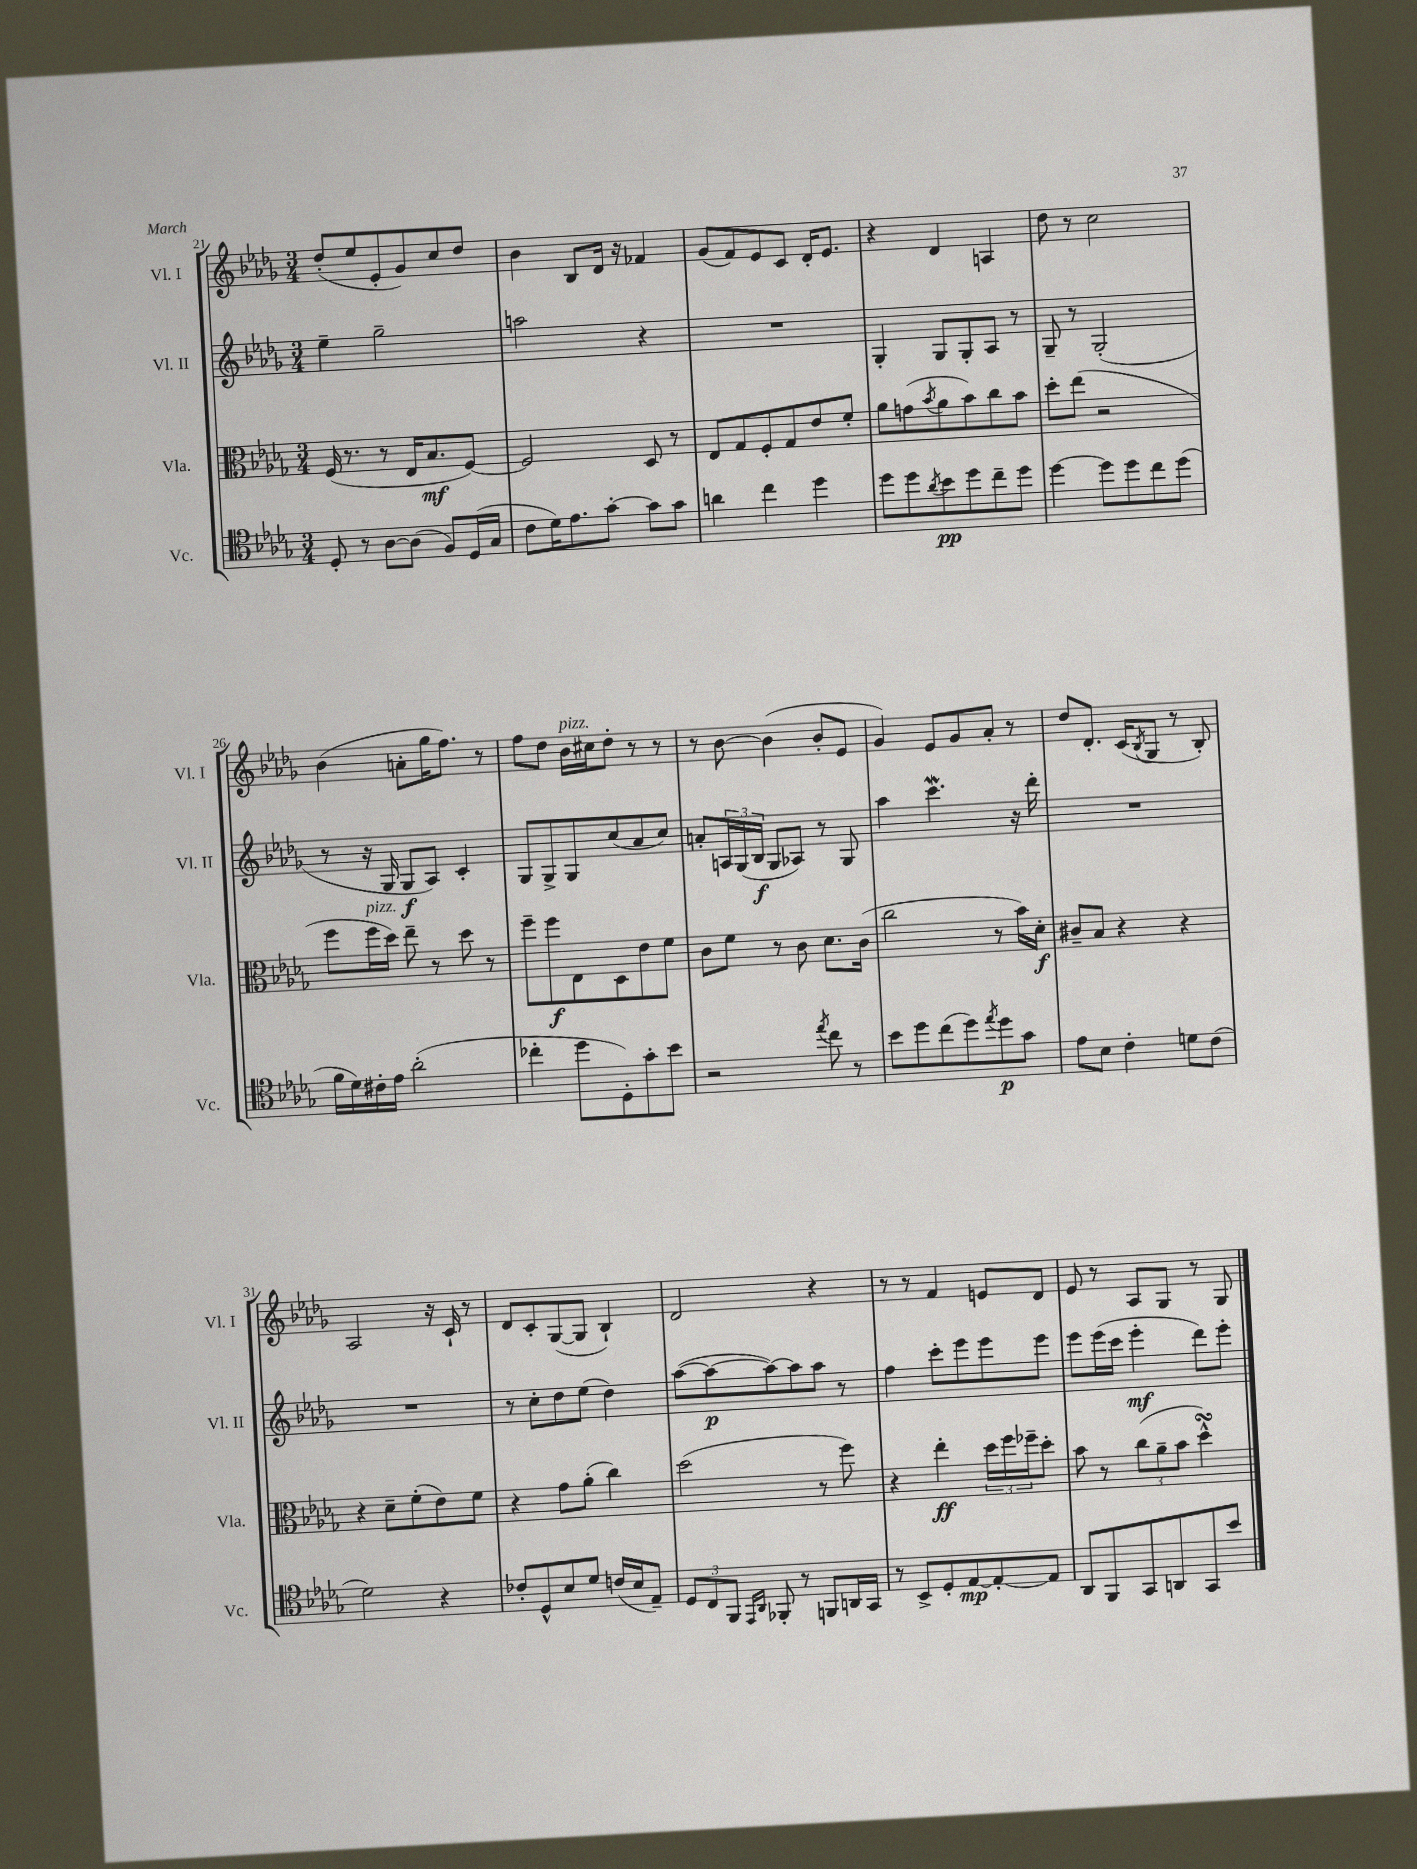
<<
\new StaffGroup <<
\new Staff = "s0" \with { instrumentName = "Vl. I" shortInstrumentName = "Vl. I" } {
    \clef treble \key des \major \numericTimeSignature \time 3/4
    des''8-.( ees''8 ees'8-. ges'8) c''8 des''8 |
    bes'4 bes8 des'16 r16 fes'4 |
    ges'8( f'8) ees'8 c'8 des'16-. ees'8. |
    r4 des'4 a4 |
    des''8 r8 c''2 |
    bes'4( a'8-. ges''16 f''8.) r8 |
    f''8 des''8 bes'16^\markup { \italic "pizz." } cis''16 des''8-. r8 r8 |
    r8 bes'8~ bes'4( bes'8-. ees'8 |
    ges'4) ees'8 ges'8 aes'8-. r8 |
    des''8 des'8.-. c'16( \acciaccatura { bes8 } ges8 r8 bes8-.) |
    aes2 r16 c'16-! r8 |
    des'8 c'8-. ges8~( ges8 bes4-!) |
    des'2 r4 |
    r8 r8 f'4 e'8 des'8 |
    ees'8 r8 aes8 ges8 r8 ges8 \bar "|." |
}
\new Staff = "s1" \with { instrumentName = "Vl. II" shortInstrumentName = "Vl. II" } {
    \clef treble \key des \major \numericTimeSignature \time 3/4
    ees''4-- ges''2-- |
    a''2 r4 |
    R2. |
    ges4-. ges8 ges8-. aes8 r8 |
    ges8-- r8 ges2-.( |
    r8 r16 ges16 ges8\f aes8) c'4-. |
    ges8 ges8-> ges8 c''8( aes'8 c''8) |
    a'8-. \tuplet 3/2 { a16 ges16( bes16\f } ges8 aes8) r8 ges8 |
    aes''4 c'''4.\mordent r16 des'''16-. |
    R2. |
    R2. |
    r8 c''8-. des''8 ees''8( des''4) |
    aes''8~( aes''8~\p aes''8~) aes''8 aes''8 r8 |
    f''4 c'''8-. ees'''8 ees'''8 ees'''8 |
    ees'''8 ees'''16( c'''16 ees'''4-.\mf des'''8) ees'''8-. \bar "|." |
}
\new Staff = "s2" \with { instrumentName = "Vla." shortInstrumentName = "Vla." } {
    \clef alto \key des \major \numericTimeSignature \time 3/4
    f16( r8. r8 ees16 bes8.\mf f8~) |
    f2 des8 r8 |
    ees8 ges8 f8-. ges8 ees'8 f'8-. |
    aes'8 g'8( \acciaccatura { bes'8 } aes'8 bes'8) c''8 bes'8 |
    des''8-. ees''8( r2 |
    f''8 f''16^\markup { \italic "pizz." } des''16) ees''8-- r8 des''8 r8 |
    f''8-- f''8\f ees8 des8 ees'8 f'8 |
    c'8 f'8 r8 c'8 des'8. c'16( |
    c''2 r8 bes'16) des'16-.\f |
    cis'8-- bes8 r4 r4 |
    r4 des'8-- f'8-.( ees'8) f'8 |
    r4 ges'8 aes'8-.( c''4) |
    des''2( r8 f''8) |
    r4 ees''4-.\ff \tuplet 3/2 { des''16 f''16 fes''16-- } des''8-. |
    bes'8 r8 \tuplet 3/2 { c''8( aes'8-- bes'8 } des''4-^\turn) \bar "|." |
}
\new Staff = "s3" \with { instrumentName = "Vc." shortInstrumentName = "Vc." } {
    \clef tenor \key des \major \numericTimeSignature \time 3/4
    des8-. r8 aes8~ aes8( f8) des16( ges16 |
    c'8 des'16) ees'8. ges'8~-. ges'8 ges'8 |
    a'4 c''4 des''4 |
    des''8 des''8 \acciaccatura { aes'8 } bes'8\pp des''8 c''8-- des''8 |
    des''4~ des''8 des''8 c''8 des''8( |
    f'16 des'16) cis'16-. ees'16 aes'2-.( |
    ces''4-. des''8 des8-.) ges'8-. bes'8 |
    r2 \acciaccatura { ees''8 } c''8 r8 |
    bes'8 des''8 c''8( des''8) \acciaccatura { ees''8 } des''8\p ges'8 |
    ees'8 bes8 c'4-. d'8 c'8( |
    des'2) r4 |
    ces'8-. des8-^ bes8 des'8 c'16( bes16 ees8--) |
    \tuplet 3/2 { des8 c8 f,8 } \grace { ees,16 aes,16 } fes,8-. r8 f,8 a,16 ges,16 |
    r8 bes,8-> des8-. ees8~\mp ees8~-. ees8 |
    aes,8 f,8 ges,8 a,8 ges,8 bes'8 \bar "|." |
}
>>
>>
\layout { \context { \Score currentBarNumber = #21 } }
